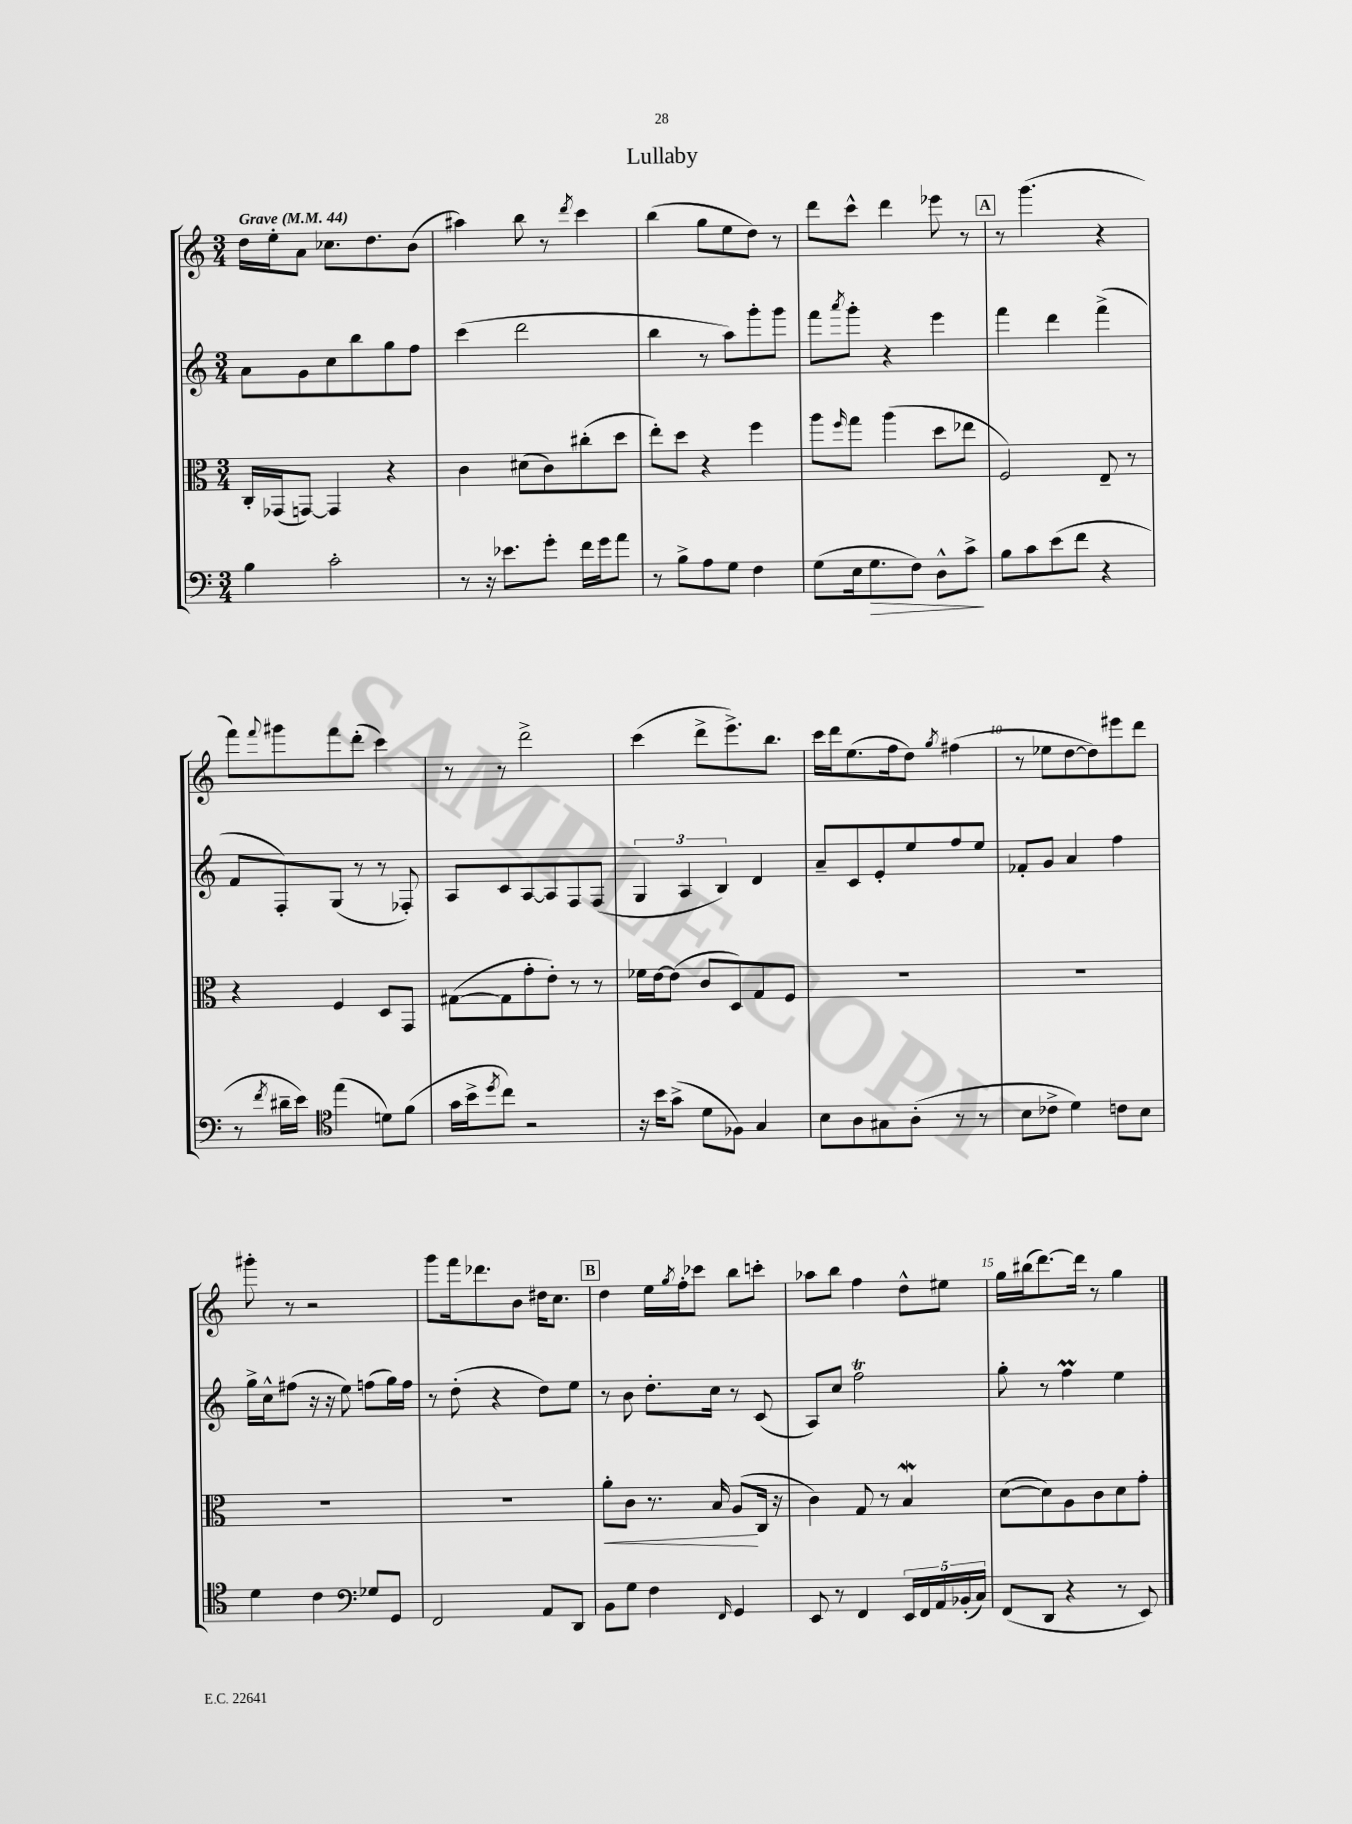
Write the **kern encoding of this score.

**kern	**dynam	**kern	**dynam	**kern	**kern
*part4	*part4	*part3	*part3	*part2	*part1
*staff4	*staff4	*staff3	*staff3	*staff2	*staff1
*clefF4	*	*clefC3	*	*clefG2	*clefG2
*k[]	*	*k[]	*	*k[]	*k[]
*M3/4	*	*M3/4	*	*M3/4	*M3/4
*MM44	*	*MM44	*	*MM44	*MM44
=1	=1	=1	=1	=1	=1
!	!	!	!	!	!LO:TX:a:B:t=Grave
4B\	.	16C'/LL	.	8a\L	16dd\LL
.	.	(16GG-X/J	.	.	16ee'\J
.	.	[8GGn/J)	.	8g\	8a\J
2c'\	.	4GG/]	.	8cc\	8.cc-X\L
.	.	.	.	8bb\	.
.	.	.	.	.	8.dd\
.	.	4r	.	8gg\	.
.	.	.	.	8ff\J	(8b\J
=2	=2	=2	=2	=2	=2
8r	.	4c\	.	(4ccc\	4aa#X\)
16r	.	.	.	.	.
8.e-X\L	.	.	.	.	.
.	.	(8d#X\L	.	2ddd\	8bb\
8g'\J	.	8c\)	.	.	8r
.	.	.	.	.	8qddd/
16f\LL	.	(8cc#X'\	.	.	4ccc\
16g\J	.	.	.	.	.
8a\J	.	8dd\J	.	.	.
=3	=3	=3	=3	=3	=3
8r	.	8ee'\L)	.	4bb\	(4bb\
8B^\L	.	8dd\J	.	.	.
8A\	.	4r	.	8r	8gg\L
8G\J	.	.	.	8aa\L)	8ee\
4F\	.	4ff\	.	8ggg'\	8dd\J)
.	.	.	.	8ggg\J	8r
=4	=4	=4	=4	=4	=4
(8G\L	.	8aa\L	.	8fff\L	8ddd\L
.	.	16qqff/	.	8qaaa/	.
16E\k	.	8gg\J	.	8ggg'\J	8ccc^^\J
!	!LO:HP:b	!	!	!	!
8.G\	>	.	.	.	.
.	.	(4aa\	.	4r	4ddd\
8F\J)	.	.	.	.	.
8D^^\L	.	8dd\L	.	4eee\	8eee-X\
8c^\J	.	8ee-X\J	.	.	8r
.	]	.	.	.	.
!!LO:REH:place=s1:t=A
=5	=5	=5	=5	=5	=5
8B\L	.	2F/)	.	4fff\	8r
8c\	.	.	.	.	(4.ggg\
(8e\	.	.	.	4ddd\	.
8f\J	.	.	.	.	.
4r	.	8E~/	.	(4fff^\	4r
.	.	8r	.	.	.
!!LO:LB:g=z
=6	=6	=6	=6	=6	=6
8r	.	4r	.	8f/L	8fff\L)
8qf/	.	.	.	.	8qqfff/
16d#X~\LL	.	.	.	8F'/)	8ggg#X\
16e\JJ)	.	.	.	.	.
*clefC4	*	*	*	*	*
(4ee\	.	4F/	.	(8G/J	8fff\
.	.	.	.	8r	(8ddd'\J
8dn\L)	.	8D/L	.	8r	4ccc\)
(8f\J	.	8GG/J	.	8F-X'/)	.
=7	=7	=7	=7	=7	=7
16g\LL	.	([8G#X\L	.	8A/L	8r
16b^\J	.	.	.	.	.
8qdd/	.	.	.	.	.
8cc\J)	.	8G#\]	.	8c/	8r
2r	.	8g'\	.	[8A/	2ddd^\
.	.	8e'\J)	.	8A/]	.
.	.	8r	.	8F/	.
.	.	8r	.	(8F/J	.
=8	=8	=8	=8	=8	=8
16r	.	16f-X\LL	.	6G/	(4ccc\
16b\KL	.	[16e\J	.	.	.
(8g^\J	.	(8e\J]	.	.	.
.	.	.	.	6A/	.
8d\L	.	8c/L	.	.	8ddd^\L
.	.	.	.	6B/)	.
8F-X\J)	.	8D/)	.	.	8.eee^\)
4G/	.	8G/	.	4d/	.
.	.	.	.	.	8.bb\J
.	.	8F/J	.	.	.
=9	=9	=9	=9	=9	=9
8B\L	.	2.r	.	8a~/L	16ccc\LL
.	.	.	.	.	16ddd\J
8A\	.	.	.	8c/	(8.ee\
8G#X\	.	.	.	8e'/	.
.	.	.	.	.	16ff\k
(8A'\J	.	.	.	8ee/	8dd\J)
.	.	.	.	.	8qgg/
8r	.	.	.	8ff/	(4ff#X\
8r	.	.	.	8ee/J	.
=10	=10	=10	=10	=10	=10
8B\L	.	2.r	.	8f-X'/L	8r
8c-X^\J	.	.	.	8g/J	8ee-X\L
4d\)	.	.	.	4a/	[8dd\
.	.	.	.	.	8dd\])
8cn\L	.	.	.	4ff\	8eee#X\
8B\J	.	.	.	.	8ddd\J
!!LO:LB:g=z
=11	=11	=11	=11	=11	=11
4d\	.	2.r	.	16gg^\LL	8ggg#X'\
.	.	.	.	16cc^^\J	.
.	.	.	.	(8ff#X\J	8r
4c\	.	.	.	16r	2r
.	.	.	.	16r	.
.	.	.	.	8ee\)	.
*clefF4	*	*	*	*	*
8G-X/L	.	.	.	(8ffn\L	.
8GG/J	.	.	.	16gg\L)	.
.	.	.	.	16ff\JJ	.
=12	=12	=12	=12	=12	=12
2FF/	.	2.r	.	8r	8ggg\L
.	.	.	.	(8dd'\	16fff\k
.	.	.	.	.	8.ddd-X\
.	.	.	.	4r	.
.	.	.	.	.	8b\J
8AA/L	.	.	.	8dd\L)	16dd#X\KL
.	.	.	.	.	8.cc\J
8DD/J	.	.	.	8ee\J	.
!!LO:REH:place=s1:t=B
=13	=13	=13	=13	=13	=13
!	!	!	!LO:HP:b	!	!
8BB\L	.	8a'\L	<	8r	4dd\
8G\J	.	8c\J	.	8b\	.
4F\	.	8.r	.	8.dd'\L	16ee\LL
.	.	.	.	.	8qgg/
.	.	.	.	.	16ff'\J
.	.	.	.	.	8ccc-X\J
.	.	16B/	.	16cc\Jk	.
16qqFF/	.	.	.	.	.
4GG/	.	(8A/L	.	8r	8bb\L
.	.	16C/Jk	[	(8c/	8cccn'\J
.	.	16r	.	.	.
=14	=14	=14	=14	=14	=14
8EE/	.	4c\)	.	8A/L)	8aa-X\L
8r	.	.	.	8cc/J	8bb\J
4FF/	.	8G/	.	2ffT\	4ff\
.	.	8r	.	.	.
20EE/LL	.	4BW/	.	.	8dd^^\L
20FF/	.	.	.	.	.
20AA/	.	.	.	.	.
.	.	.	.	.	8ee#X\J
(20BB-X'/	.	.	.	.	.
20C/JJ)	.	.	.	.	.
=15	=15	=15	=15	=15	=15
(8FF/L	.	([8d\L	.	8gg'\	16gg\LL
.	.	.	.	.	(16bb#X\J
8DD/J	.	8d\])	.	8r	[8.ddd\)
4r	.	8A\	.	4ffM\	.
.	.	.	.	.	16ddd\Jk]
.	.	8c\	.	.	8r
8r	.	8d\	.	4ee\	4gg\
8EE/)	.	8g'\J	.	.	.
==	==	==	==	==	==
*-	*-	*-	*-	*-	*-
